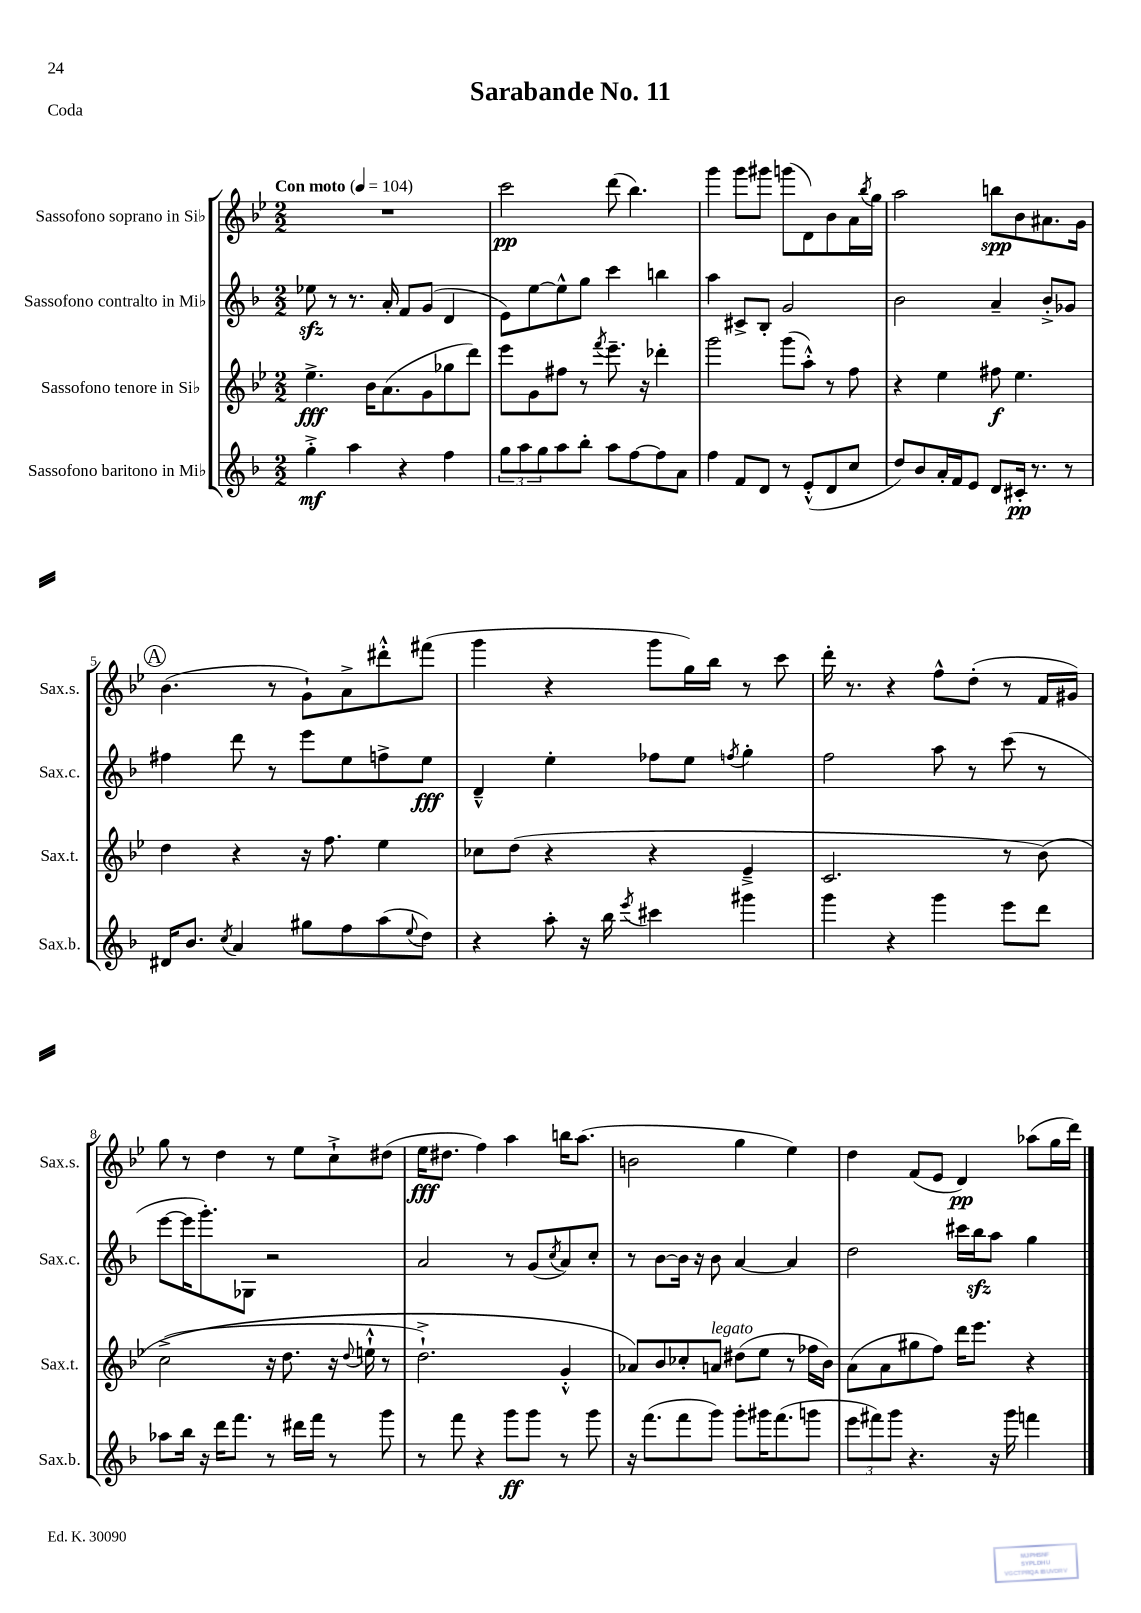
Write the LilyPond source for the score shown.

\header { title = "Sarabande No. 11" piece = "Coda" }
<<
\new StaffGroup <<
\new Staff = "s0" \with { instrumentName = "Sassofono soprano in Sib" shortInstrumentName = "Sax.s." } {
    \clef treble \key bes \major \numericTimeSignature \time 2/2 \tempo "Con moto" 4 = 104
    R1 |
    c'''2\pp d'''8( bes''4.) |
    g'''4 g'''8 gis'''8 g'''8( d'8) bes'8 a'16 \acciaccatura { bes''8 } g''16 |
    a''2 b''8\spp bes'8 ais'8. g'16 |
    \mark \markup { \circle "A" } bes'4.( r8 g'8-!) a'8-> dis'''8-.-^ fis'''8( |
    g'''4 r4 g'''8 g''16) bes''16 r8 c'''8 |
    d'''16-. r8. r4 f''8-^ d''8-.( r8 f'16 gis'16) |
    g''8 r8 d''4 r8 ees''8 c''8-!-> dis''8( |
    ees''16\fff dis''8. f''4) a''4 b''16 a''8.( |
    b'2 g''4 ees''4) |
    d''4 f'8( ees'8 d'4\pp) aes''8( g''16 d'''16) \bar "|." |
}
\new Staff = "s1" \with { instrumentName = "Sassofono contralto in Mib" shortInstrumentName = "Sax.c." } {
    \clef treble \key f \major \numericTimeSignature \time 2/2
    ees''8\sfz r8 r8. a'16-. f'8 g'8( d'4 |
    e'8) e''8~ e''8-^ g''8 c'''4 b''4 |
    a''4 cis'8-> bes8-. g'2 |
    bes'2 a'4-- bes'8-.-> ges'8 |
    \mark \markup { \circle "A" } fis''4 d'''8 r8 e'''8 e''8 f''8-> e''8\fff |
    d'4---^ e''4-. fes''8 e''8 \acciaccatura { f''8 } g''4-. |
    f''2 a''8 r8 c'''8( r8 |
    e'''8~ e'''16 g'''8.-.) ges8 r2 |
    a'2 r8 g'8( \acciaccatura { c''8 } a'8) c''8-. |
    r8 bes'8~ bes'16 r16 bes'8 a'4~ a'4 |
    d''2 cis'''16 bes''16\sfz a''8 g''4 \bar "|." |
}
\new Staff = "s2" \with { instrumentName = "Sassofono tenore in Sib" shortInstrumentName = "Sax.t." } {
    \clef treble \key bes \major \numericTimeSignature \time 2/2
    ees''4.->\fff bes'16 a'8.( g'8 ges''8 d'''8) |
    ees'''8 g'8 fis''8 r8 \acciaccatura { f'''8 } ees'''8.-- r16 des'''4-. |
    g'''2 g'''8( a''8-.-^) r8 f''8 |
    r4 ees''4 fis''8\f ees''4. |
    \mark \markup { \circle "A" } d''4 r4 r16 f''8. ees''4 |
    ces''8 d''8( r4 r4 ees'4---> |
    c'2. r8 bes'8)\( |
    c''2->( r16 d''8. r16 \appoggiatura { d''8 } e''16-!-^ r8 |
    d''2.-!->) g'4-.-^ |
    aes'8\) bes'8 ces''8-. a'8^\markup { \italic "legato" } dis''8( ees''8 r8 fes''16 bes'16) |
    a'8( a'8 gis''8 f''8) d'''16 ees'''8. r4 \bar "|." |
}
\new Staff = "s3" \with { instrumentName = "Sassofono baritono in Mib" shortInstrumentName = "Sax.b." } {
    \clef treble \key f \major \numericTimeSignature \time 2/2
    g''4-.->\mf a''4 r4 f''4 |
    \tuplet 3/2 { g''8 a''8 g''8 } a''8 bes''8-. a''8 f''8~ f''8 a'8 |
    f''4 f'8 d'8 r8 e'8-.-^( d'8 c''8 |
    d''8) bes'8 a'16-. f'16 e'8 d'8 cis'16-.\pp r8. r8 |
    \mark \markup { \circle "A" } dis'16 bes'8. \acciaccatura { c''8 } a'4 gis''8 f''8 a''8( \appoggiatura { e''8 } d''8) |
    r4 a''8-. r16 bes''16 \acciaccatura { e'''8 } cis'''4 gis'''4 |
    g'''4 r4 g'''4 e'''8 d'''8 |
    aes''8 bes''16 r16 d'''16 f'''8. r8 dis'''16 f'''16 r8 g'''8 |
    r8 f'''8 r4 g'''8\ff g'''8 r8 g'''8 |
    r16 f'''8.( f'''8 g'''8) g'''8-. gis'''16 f'''8.( g'''8 |
    \tuplet 3/2 { e'''8 fis'''8) g'''8 } r4. r16 g'''16 f'''4 \bar "|." |
}
>>
>>
